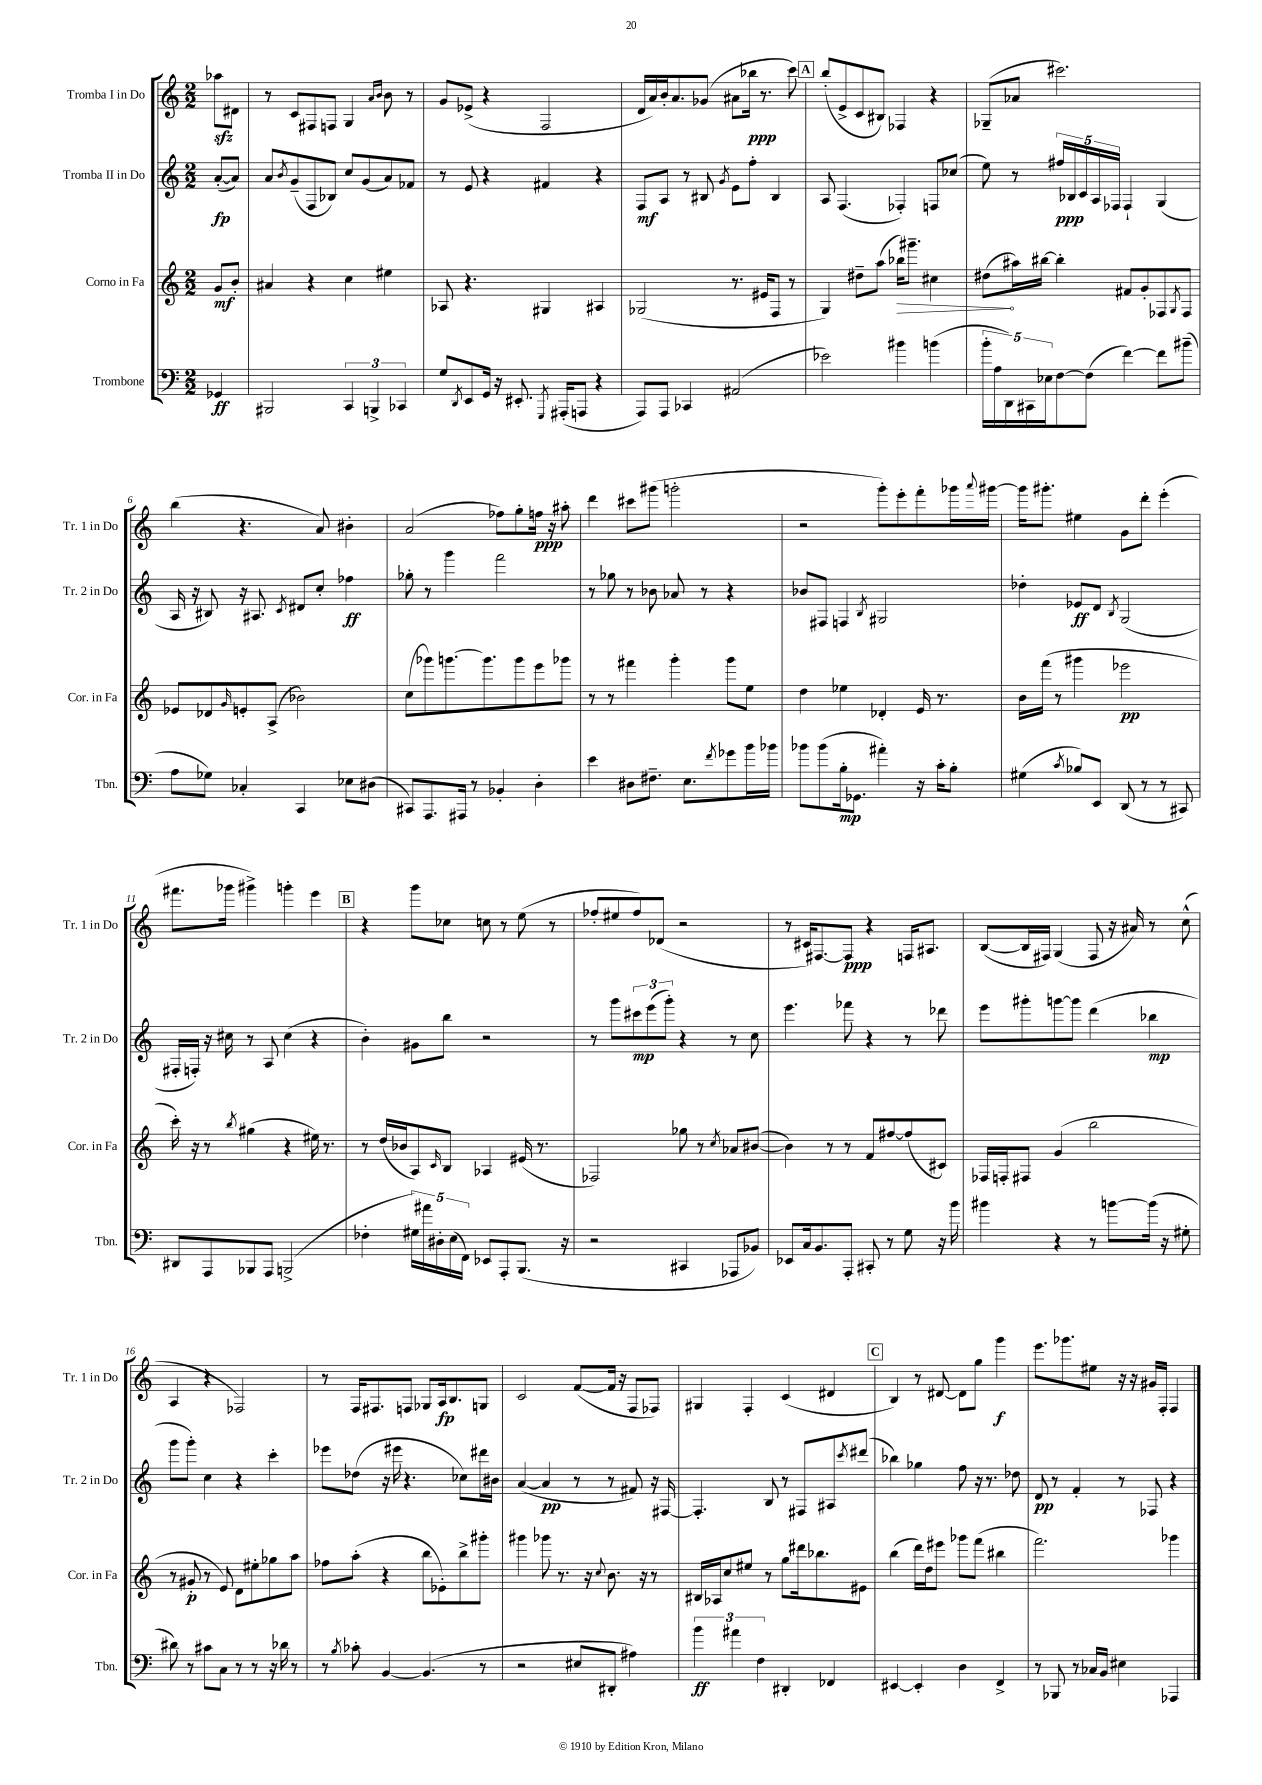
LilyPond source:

<<
\new StaffGroup <<
\new Staff = "s0" \with { instrumentName = "Tromba I in Do" shortInstrumentName = "Tr. 1 in Do" } {
    \clef treble \key c \major \numericTimeSignature \time 2/2 \partial 4
    aes''8\sfz dis'8 |
    r8 c'8 fis8 f8 g4 \grace { a'16 b'16 } b'8 r8 |
    g'8 ees'8->( r4 f2 |
    d'16 a'16) b'16-. a'8. ges'8( ais'8 bes''16\ppp r8. c'''8) |
    \mark \markup { \box "A" } b''8-.( e'8-> c'8 bis8) fes4 r4 |
    ges8--( aes'8 cis'''2.) |
    b''4( r4. a'8) bis'4-. |
    a'2( fes''8) g''8-. f''16\ppp r16 ais''8-. |
    d'''4 cis'''8 gis'''8( g'''2-. |
    r2 g'''8-.) e'''8-. f'''8-. ges'''16 \appoggiatura { a'''8 } gis'''16~ |
    gis'''16 gis'''8.-. eis''4 g'8 d'''8-. e'''4-.( |
    fis'''8. ges'''16 gis'''4->) g'''4-. e'''4 |
    \mark \markup { \box "B" } r4 g'''8 ces''8 c''8 r8 e''8( r8 |
    fes''8-. eis''8 fes''8) des'8( r2 |
    r8 cis'16) fis8.~ fis8\ppp r4 f16 ais8. |
    b8~( b16 fis16) g4( fis8 r16 ais'16) r8 c''8-^( |
    a4 r4 fes2) |
    r8 f16 fis8. f8 ges8 a16\fp b8. g8 |
    c'2 f'8~( f'16 r16 f8 fes8) |
    gis4 f4-. c'4( dis'4 |
    \mark \markup { \box "C" } b4) r8 dis'8~ dis'8 g''8 g'''4\f |
    e'''8. ges'''8. eis''8 r16 r16 gis'16 f16-. f4 \bar "|." |
}
\new Staff = "s1" \with { instrumentName = "Tromba II in Do" shortInstrumentName = "Tr. 2 in Do" } {
    \clef treble \key c \major \numericTimeSignature \time 2/2 \partial 4
    a'8~-.\fp( a'8) |
    a'8 \acciaccatura { b'8 } g'8--( f8 bes8) c''8 g'8( a'8) fes'8 |
    r8 e'8 r4 fis'4 r4 |
    f8\mf a8 r8 bis8 \acciaccatura { g'8 } e'8 f''8-. bis4 |
    \mark \markup { \box "A" } a8 f4.( fes4-.) f8 ces''8( |
    e''8) r8 \tuplet 5/4 { fis''16\ppp bes16 c'16 a16 fes16 } fes4-! g4( |
    a16 r16 bis8) r16 ais8. \acciaccatura { c'8 } dis'8 c''8-. fes''4\ff |
    ges''8-. r8 g'''4 f'''2 |
    r8 ges''8 r8 bes'8 aes'8 r8 r4 |
    bes'8 fis8 f4 \acciaccatura { b8 } gis2 |
    des''4-. ees'8\ff d'8 \acciaccatura { b8 } g2( |
    fis16-. f16-.) r16 cis''16 r8 a8 cis''4( r4 |
    \mark \markup { \box "B" } b'4-.) gis'8 b''8 r2 |
    r8 g'''8 \tuplet 3/2 { cis'''8\mp e'''8( g'''8-.) } r4 r8 c''8 |
    e'''4. fes'''8 r4 r8 des'''8 |
    e'''8 gis'''8-. g'''8~ g'''8 d'''4( bes''4\mp |
    g'''8 g'''8-.) c''4 r4 c'''4-. |
    ees'''8 des''8( r16 eis'''16 r4. ces''8) dis'''16 bis'16 |
    a'4~( a'4\pp r8 r8 fis'8) r16 fis16~ |
    fis4.-. b8 r8 fis8 ais8 \acciaccatura { c'''8 } dis'''8( |
    \mark \markup { \box "C" } bes''4) ges''4 f''8 r16 r8. des''8 |
    d'8\pp r8 f'4-. r8 fes8 r4 \bar "|." |
}
\new Staff = "s2" \with { instrumentName = "Corno in Fa" shortInstrumentName = "Cor. in Fa" } {
    \clef treble \key c \major \numericTimeSignature \time 2/2 \partial 4
    g'8\mf b'8-. |
    ais'4 r4 c''4 eis''4 |
    aes8 r4. gis4 ais4 |
    ges2( r8. eis'16 f8 r8 |
    \mark \markup { \box "A" } g4) dis''8-- a''8( \once \override Hairpin.circled-tip = ##t bes''16\>) gis'''8.-- cis''4 |
    dis''8\!( ais''16) bis''16~ bis''4-. fis'8 g'8-. fes8 \acciaccatura { g8 } fes8 |
    ees'8 des'8 \grace { g'16 } e'8-. a8->( bes'2) |
    c''8( ges'''8) g'''8.~ g'''8. g'''8 e'''8 ges'''8 |
    r8 r8 fis'''4 g'''4-. g'''8 e''8 |
    d''4 ees''4 des'4-. e'16 r8. |
    b'16 f'''16( r8 gis'''4 ees'''2\pp |
    c'''16-.) r16 r8 \acciaccatura { b''8 } gis''4( r4 eis''16) r8. |
    \mark \markup { \box "B" } r8 d''16( bes'16 a8) \grace { c'16 } b8 aes4 eis'16( r8. |
    fes2) ges''8 r8 \acciaccatura { c''8 } aes'8 bis'8~( |
    bis'4) r8 r8 f'8 fis''8~ fis''8( cis'8) |
    fes16 f16-. fis8 g'4( b''2 |
    r8 gis'8-.\p r8 e'8) d'8 eis''8-. ges''8 a''8 |
    fes''8 a''8-.( r4 b''8 ees'8-.) b''8-> gis'''8-. |
    gis'''4 ges'''8 r8. r16 \appoggiatura { c''8 } b'8. r16 r8 |
    bis16 aes16 c''8 eis''8 r8 g''8 dis'''16 bes''8. eis'8 |
    \mark \markup { \box "C" } b''4( d'''16) d''16 eis'''8 ges'''8 f'''8( bis''4 |
    f'''2.) ges'''4 \bar "|." |
}
\new Staff = "s3" \with { instrumentName = "Trombone" shortInstrumentName = "Tbn." } {
    \clef bass \key c \major \numericTimeSignature \time 2/2 \partial 4
    ges,4\ff |
    bis,,2 \tuplet 3/2 { c,4 b,,4-> ces,4 } |
    g8 \acciaccatura { d,8 } e,8 g,16 r16 eis,8.-. \acciaccatura { g,,8 } ais,,16-.( a,,8 r4 |
    a,,8) a,,8 ces,4 ais,2( |
    \mark \markup { \box "A" } ees'2) bis'4 b'4( |
    \tuplet 5/4 { b'16-. a16 d,16) cis,16 ees16 } f8~ f8( f'4~) f'8 bis'8--( |
    a8 ges8) ces4-. c,4 ees8 dis8( |
    cis,8) a,,8. ais,,16 r8 bes,4-. d4-. |
    e'4 dis8 fis8.-- e8. \acciaccatura { f'8 } ges'8 b'16 bes'16 |
    bes'8 bes'8( b16-.\mp ges,8. ais'4-.) r16 c'16-. b8-. |
    gis4( \acciaccatura { c'8 } bes8) e,8 d,8( r8 r8 cis,8) |
    dis,8 a,,8 bes,,8 a,,8 b,,2->( |
    \mark \markup { \box "B" } fes4-. \tuplet 5/4 { gis16) ais'16 dis16-. e16( f,16) } ees,8 a,,8-. b,,8.( r16 |
    r2 cis,4 aes,,8 bes,8) |
    ees,8 c16 b,8. a,,8-. cis,8-. r8 g8 r16 b'16 |
    bis'4 r4 r8 b'8~ b'16( r16 gis8-. |
    dis'8) r8 cis'8 c8 r8 r8 r16 des'16 r8 |
    r8 \acciaccatura { b8 } ces'8-. b,4~ b,4.( r8 |
    r2 eis8 dis,8-. ais4) |
    \tuplet 3/2 { b'4\ff ais'4 f4 } dis,4-. fes,4 |
    \mark \markup { \box "C" } eis,4~ eis,4-. d4 f,4-> |
    r8 bes,,8 r8 ces16 b,16 eis4 aes,,4 \bar "|." |
}
>>
>>
